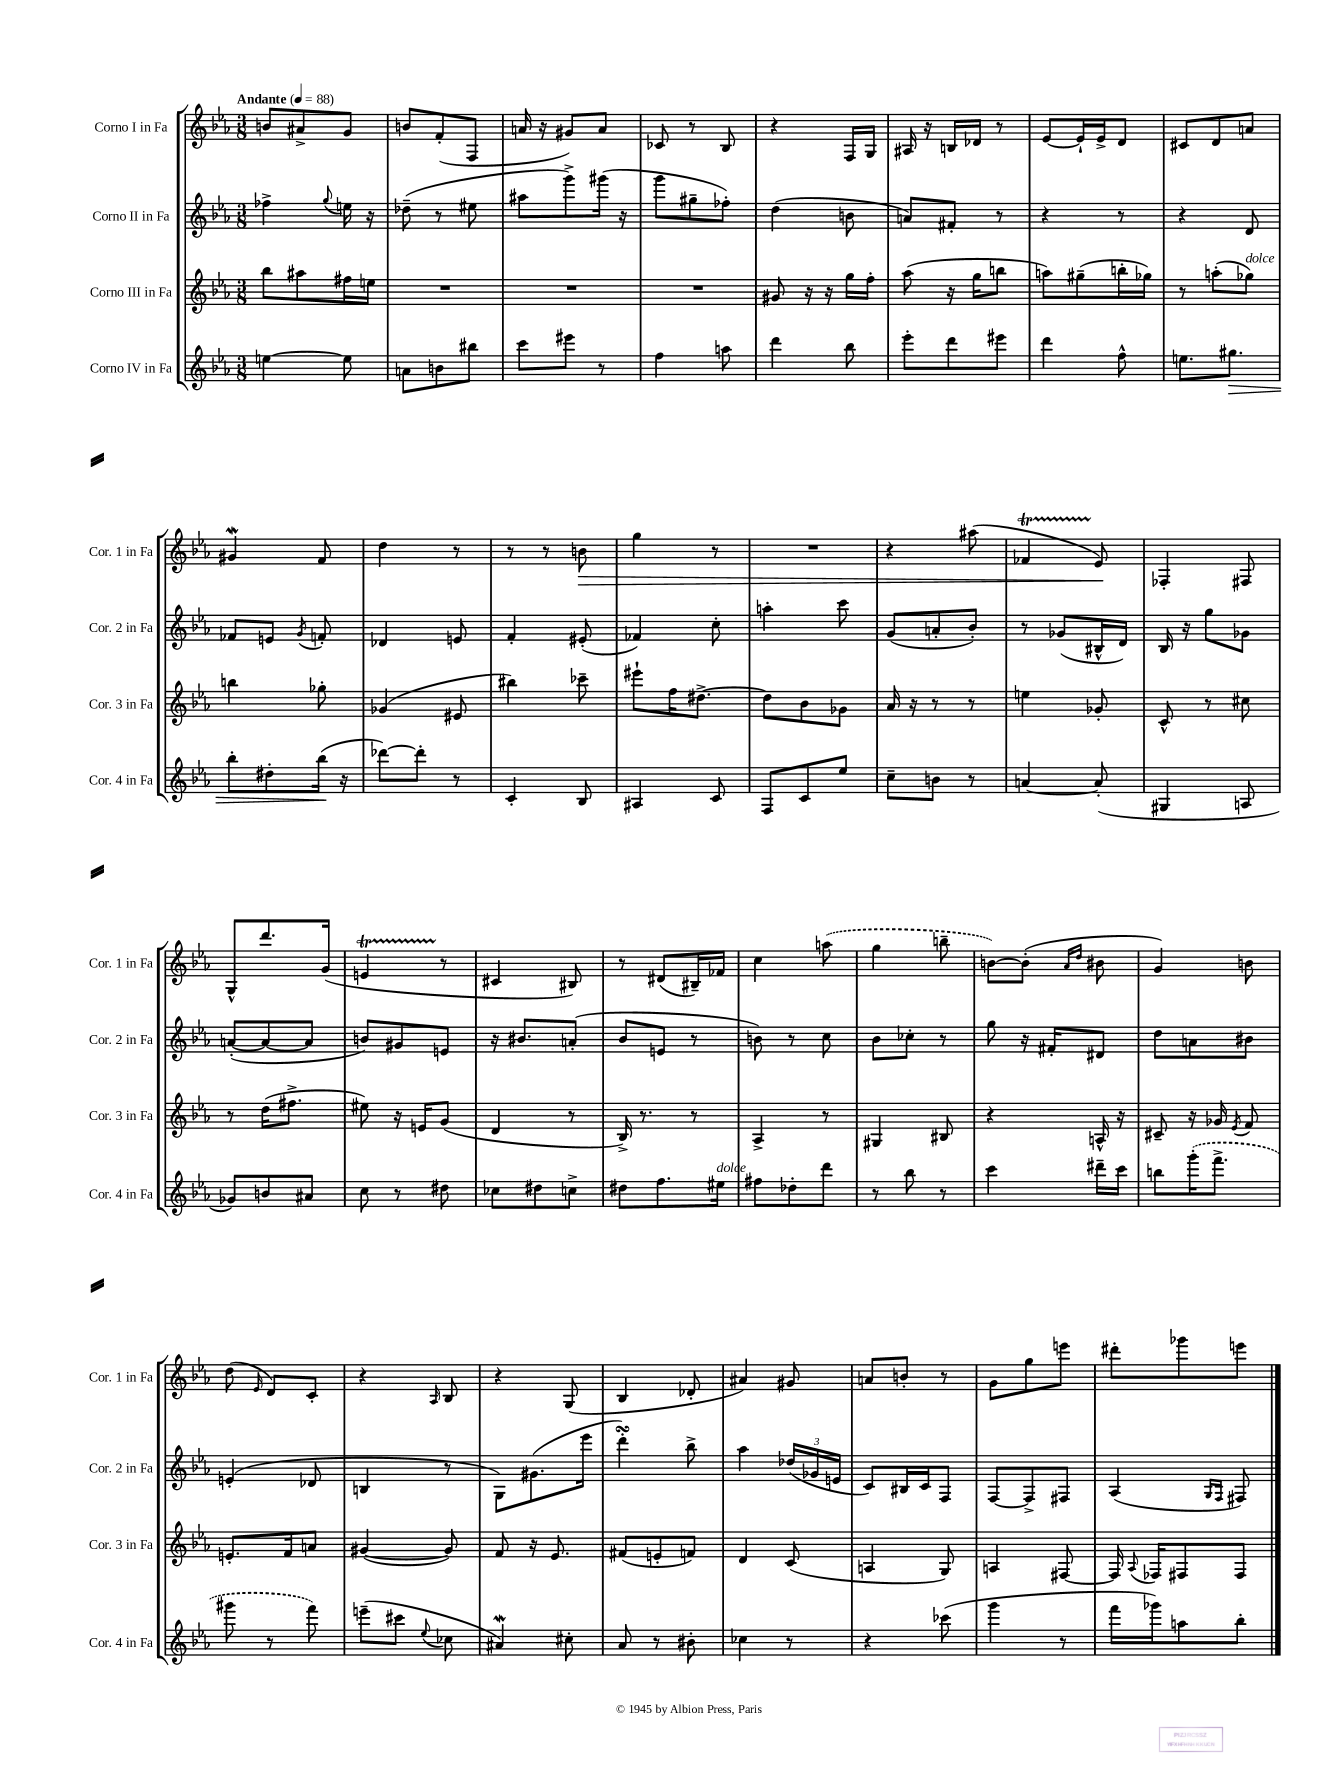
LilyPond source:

<<
\new StaffGroup <<
\new Staff = "s0" \with { instrumentName = "Corno I in Fa" shortInstrumentName = "Cor. 1 in Fa" } {
    \clef treble \key ees \major \numericTimeSignature \time 3/8 \tempo "Andante" 4 = 88
    \autoBeamOff b'8[ ais'8-> g'8] |
    b'8[ f'8-.( f8] |
    a'16 r16 gis'8[) a'8] |
    ces'8 r8 bes8 |
    r4 f16[ g16] |
    ais16 r16 b16[ des'16] r8 |
    ees'8[~ ees'16-! ees'16-> d'8] |
    cis'8[ d'8 a'8] |
    gis'4\mordent f'8 |
    d''4 r8 |
    r8 r8 b'8\> |
    g''4 r8 |
    R4. |
    r4 ais''8( |
    fes'4\startTrillSpan ees'8\stopTrillSpan\!) |
    fes4-. fis8 |
    g8[-^ d'''8. g'16]( |
    e'4\startTrillSpan r8\stopTrillSpan |
    cis'4 bis8) |
    r8 dis'8[( bis16--) fes'16] |
    c''4 \once \slurDashed a''8( |
    g''4 b''8-- |
    b'8[~) b'8]-.( \grace { aes'16[ d''16] } bis'8 |
    g'4) b'8 |
    d''8( \grace { ees'16 } d'8[) c'8]-. |
    r4 \grace { aes16 } bes8 |
    r4 g8( |
    bes4 des'8-. |
    ais'4) gis'8 |
    a'8[ b'8]-. r8 |
    g'8[ g''8 e'''8] |
    dis'''8[-. ges'''8 e'''8] \bar "|." |
}
\new Staff = "s1" \with { instrumentName = "Corno II in Fa" shortInstrumentName = "Cor. 2 in Fa" } {
    \clef treble \key ees \major \numericTimeSignature \time 3/8
    \autoBeamOff fes''4-> \appoggiatura { g''8 } e''16 r16 |
    des''8--( r8 eis''8 |
    ais''8[ g'''8->) gis'''16]( r16 |
    g'''8[ gis''8-- fes''8]-.) |
    d''4( b'8 |
    a'8[) fis'8]-. r8 |
    r4 r8 |
    r4 d'8 |
    fes'8[ e'8] \acciaccatura { g'8 } f'8-. |
    des'4 e'8 |
    f'4-. eis'8-.( |
    fes'4) c''8-. |
    a''4-. c'''8 |
    g'8[( a'8-. bes'8]-.) |
    r8 ges'8[( bis16-^ d'16]) |
    bes16 r16 g''8[ ges'8] |
    a'8[~-.( a'8~ a'8] |
    b'8[) gis'8 e'8] |
    r16 bis'8.[ a'8]-.( |
    bes'8[ e'8] r8 |
    b'8) r8 c''8 |
    bes'8[ ces''8]-. r8 |
    g''8 r16 fis'16[-. dis'8] |
    d''8[ a'8 bis'8] |
    e'4-.( des'8 |
    b4 r8 |
    g8[) gis'8.( ees'''16] |
    d'''4-.\turn) bes''8-> |
    aes''4 \tuplet 3/2 { des''16[( ges'16 e'16] } |
    c'8[) bis16 c'16 f8] |
    f8[~ f8-> fis8] |
    aes4( \grace { g16[ f16] } fis8) \bar "|." |
}
\new Staff = "s2" \with { instrumentName = "Corno III in Fa" shortInstrumentName = "Cor. 3 in Fa" } {
    \clef treble \key ees \major \numericTimeSignature \time 3/8
    \autoBeamOff bes''8[ ais''8 fis''16 e''16] |
    R4. |
    R4. |
    R4. |
    gis'8 r16 r16 g''16[ f''16]-. |
    aes''8( r16 g''16[ b''8] |
    a''8[) gis''8--( b''16-. ges''16]) |
    r8 a''8[-.( ges''8]^\markup { \italic "dolce" }) |
    b''4 ges''8-. |
    ges'4( eis'8 |
    bis''4) ces'''8-- |
    eis'''8[-! f''16 dis''8.]~-> |
    dis''8[ bes'8 ges'8] |
    aes'16 r16 r8 r8 |
    e''4 ges'8-. |
    c'8-^ r8 cis''8 |
    r8 d''16[( fis''8.]-> |
    eis''8) r16 e'16[ g'8]( |
    d'4 r8 |
    bes16->) r8. r8 |
    aes4-> r8 |
    gis4 bis8 |
    r4 a16-^ r16 |
    cis'8-- r16 ges'16 \acciaccatura { ees'8 } f'8 |
    e'8.[-. f'16 a'8] |
    gis'4~( gis'8) |
    f'8 r16 ees'8. |
    fis'8[( e'8-. f'8]) |
    d'4 c'8( |
    a4 g8) |
    a4 fis8~ |
    fis16 \appoggiatura { aes8 } fes16[ fis8 fis8] \bar "|." |
}
\new Staff = "s3" \with { instrumentName = "Corno IV in Fa" shortInstrumentName = "Cor. 4 in Fa" } {
    \clef treble \key ees \major \numericTimeSignature \time 3/8
    \autoBeamOff e''4~ e''8 |
    a'8[ b'8 bis''8] |
    c'''8[ eis'''8] r8 |
    f''4 a''8 |
    d'''4 bes''8 |
    ees'''8[-. d'''8 eis'''8] |
    d'''4 f''8-^ |
    e''8.[ gis''8.]\> |
    bes''8[-. dis''8-. bes''16]\!( r16 |
    des'''8[~) des'''8]-. r8 |
    c'4-. bes8 |
    ais4 c'8 |
    f8[ c'8 ees''8] |
    c''8[-- b'8] r8 |
    a'4~ a'8-.( |
    gis4 a8 |
    ges'8[) b'8 ais'8] |
    c''8 r8 dis''8 |
    ces''8[ dis''8 c''8]-> |
    dis''8[ f''8. eis''16]^\markup { \italic "dolce" } |
    fis''8[ des''8-. d'''8] |
    r8 bes''8 r8 |
    c'''4 dis'''16[-- c'''16] |
    b''8[ \once \slurDashed g'''16-.( f'''8.]-> |
    gis'''8 r8 f'''8) |
    e'''8[--( cis'''8] \appoggiatura { ees''8 } ces''8 |
    ais'4\mordent) cis''8-. |
    aes'8 r8 bis'8-. |
    ces''4 r8 |
    r4 ces'''8( |
    g'''4 r8 |
    f'''16[ ges'''16) a''8 bes''8]-. \bar "|." |
}
>>
>>
\layout { \context { \Score \remove "Bar_number_engraver" } }
